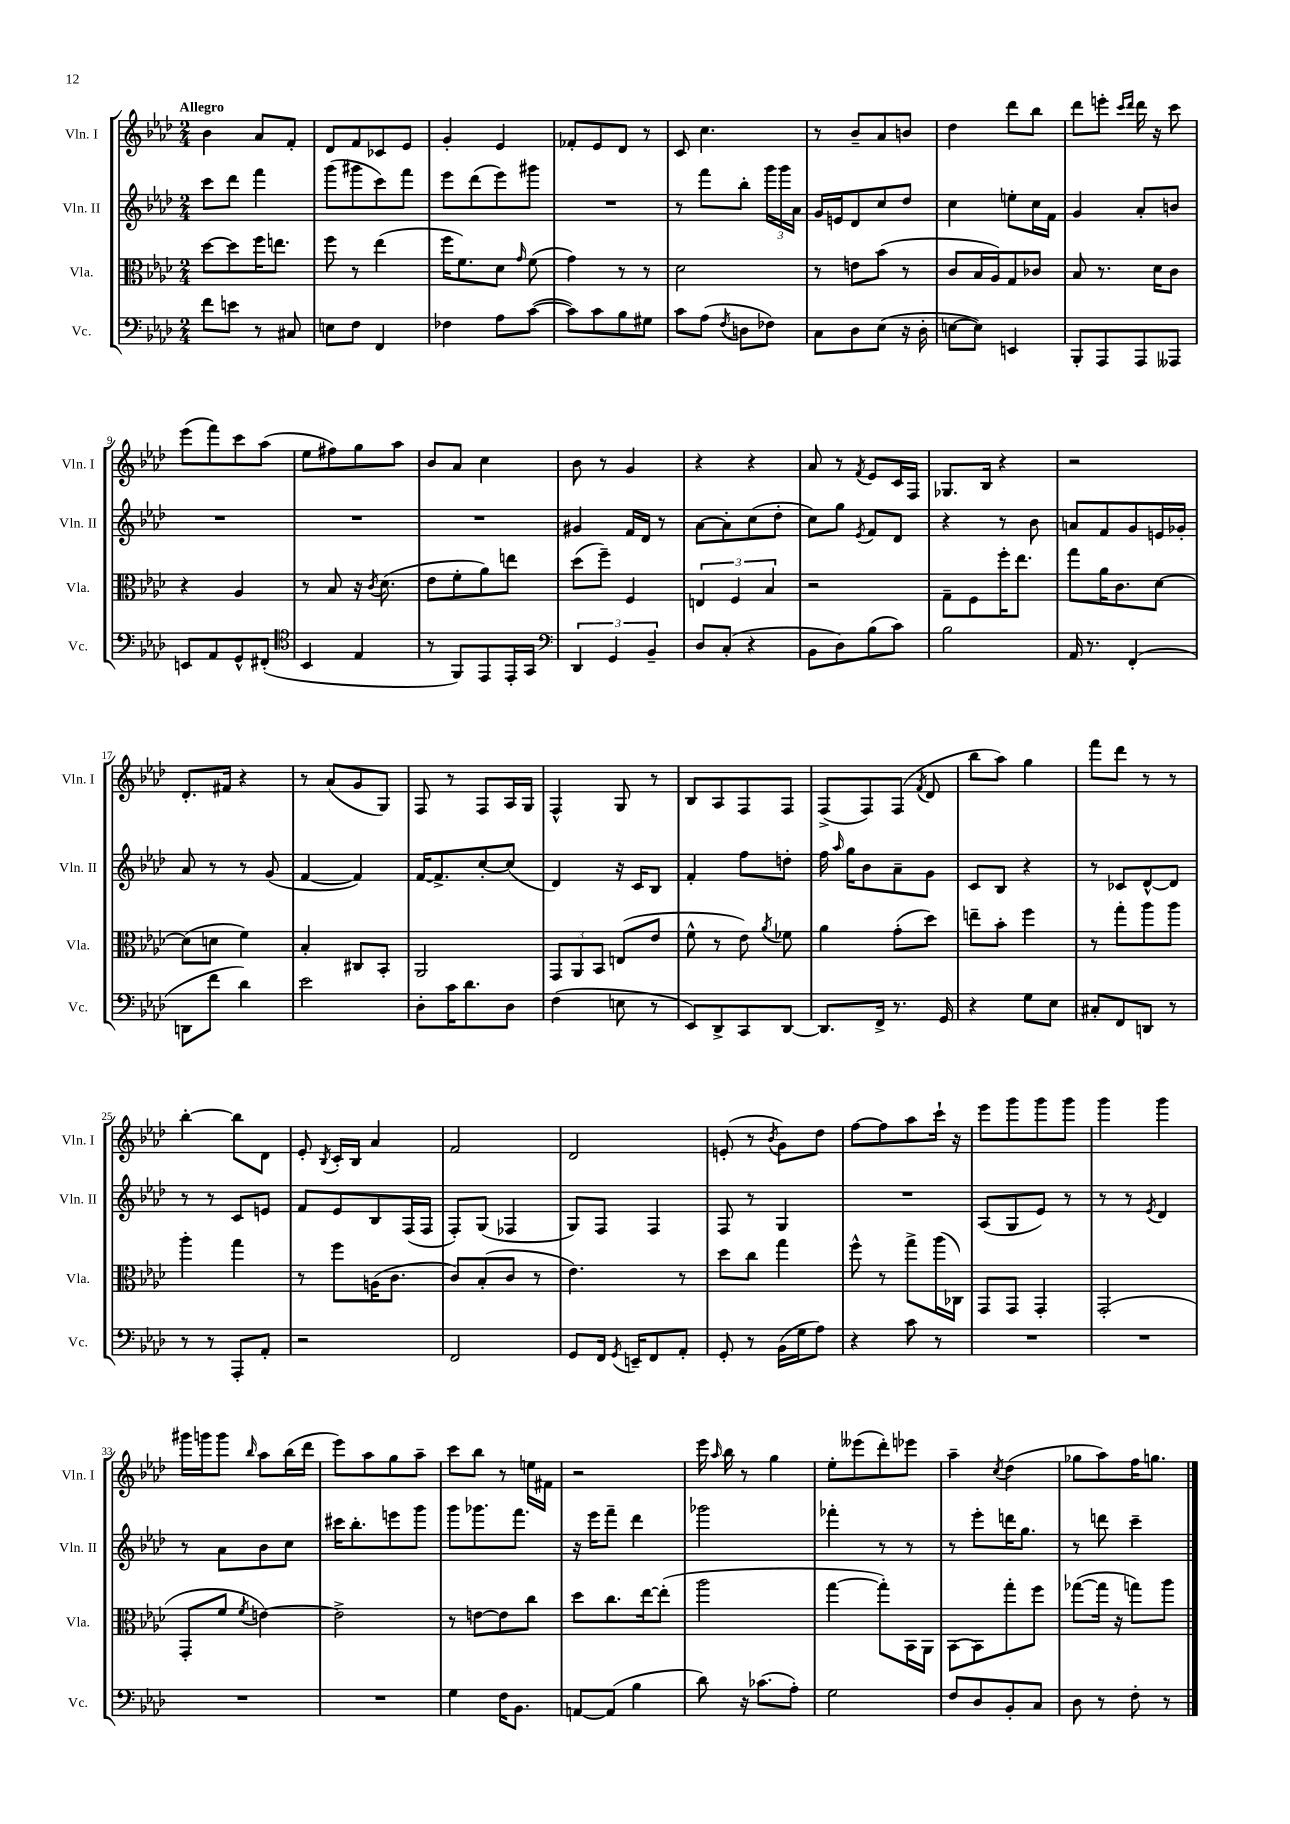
<<
\new StaffGroup <<
\new Staff = "s0" \with { instrumentName = "Vln. I" shortInstrumentName = "Vln. I" } {
    \clef treble \key aes \major \numericTimeSignature \time 2/4 \tempo "Allegro"
    \autoBeamOff bes'4 aes'8[ f'8]-. |
    des'8[ f'8 ces'8 ees'8] |
    g'4-. ees'4 |
    fes'8[-. ees'8 des'8] r8 |
    c'8 c''4. |
    r8 bes'8[-- aes'8 b'8] |
    des''4 des'''8[ bes''8] |
    des'''8[ e'''8]-. \grace { c'''16[ des'''16] } des'''16 r16 c'''8 |
    ees'''8[( f'''8) c'''8 aes''8]( |
    ees''8[ fis''8) g''8 aes''8] |
    bes'8[ aes'8] c''4 |
    bes'8 r8 g'4 |
    r4 r4 |
    aes'8 r8 \acciaccatura { f'8 } ees'8[ c'16 f16] |
    ges8.[ bes16] r4 |
    r2 |
    des'8.[-. fis'16] r4 |
    r8 aes'8[( g'8 g8]) |
    f8 r8 f8[ aes16 g16] |
    f4-^ g8 r8 |
    bes8[ aes8 f8 f8] |
    f8[->( f8) f8]( \acciaccatura { f'8 } des'8 |
    bes''8[ aes''8]) g''4 |
    f'''8[ des'''8] r8 r8 |
    bes''4~-. bes''8[ des'8] |
    ees'8-. \acciaccatura { bes8 } c'16[-. bes16] aes'4 |
    f'2 |
    des'2 |
    e'8-.( r8 \acciaccatura { bes'8 } g'8[) des''8] |
    f''8[~ f''8 aes''8 c'''16]-! r16 |
    ees'''8[ g'''8 g'''8 g'''8] |
    g'''4 g'''4 |
    gis'''16[ g'''16 g'''8] \grace { bes''16 } aes''8[ bes''16( des'''16] |
    ees'''8[) aes''8 g''8 aes''8]-- |
    c'''8[ bes''8] r8 e''16[ fis'16] |
    r2 |
    ees'''16 \grace { aes''16 } bes''16 r8 g''4 |
    ees''8[-. eeses'''8( des'''8-.) ees'''8] |
    aes''4-- \acciaccatura { c''8 } des''4( |
    ges''8[ aes''8) f''16 g''8.] \bar "|." |
}
\new Staff = "s1" \with { instrumentName = "Vln. II" shortInstrumentName = "Vln. II" } {
    \clef treble \key aes \major \numericTimeSignature \time 2/4
    \autoBeamOff c'''8[ des'''8] f'''4 |
    g'''8[( gis'''8 c'''8) f'''8] |
    ees'''8[ des'''8( ees'''8) gis'''8] |
    R2 |
    r8 f'''8[ bes''8]-. \tuplet 3/2 { g'''16[ g'''16 aes'16] } |
    g'16[ e'16 des'8 c''8 des''8] |
    c''4 e''8[-. c''16 f'16] |
    g'4 aes'8[-. b'8] |
    R2 |
    R2 |
    R2 |
    gis'4 f'16[ des'16] r8 |
    aes'8[~ aes'8-. c''8( des''8]-. |
    c''8[) g''8] \acciaccatura { ees'8 } f'8[ des'8] |
    r4 r8 bes'8 |
    a'8[ f'8 g'8 e'16 ges'16]-. |
    aes'8 r8 r8 g'8( |
    f'4~ f'4) |
    f'16[~ f'8.-> c''8~-. c''8]( |
    des'4) r16 c'16[ bes8] |
    f'4-. f''8[ d''8]-. |
    f''16 \grace { aes''16 } g''16[ bes'8 aes'8-- g'8] |
    c'8[ bes8] r4 |
    r8 ces'8[ des'8~-^ des'8] |
    r8 r8 c'8[ e'8] |
    f'8[ ees'8 bes8 f16( f16] |
    f8[-.) g8]( fes4 |
    g8[) f8] f4 |
    f8 r8 g4 |
    R2 |
    aes8[( g8 ees'8]) r8 |
    r8 r8 \acciaccatura { ees'8 } des'4 |
    r8 aes'8[ bes'8 c''8] |
    cis'''16[ bes''8.-. e'''8 g'''8] |
    g'''8[ ges'''8. f'''8.] |
    r16 ees'''16[ f'''8]-- des'''4 |
    ges'''2 |
    fes'''4-. r8 r8 |
    r8 ees'''8[-. d'''16 g''8.] |
    r8 d'''8 c'''4-- \bar "|." |
}
\new Staff = "s2" \with { instrumentName = "Vla." shortInstrumentName = "Vla." } {
    \clef alto \key aes \major \numericTimeSignature \time 2/4
    \autoBeamOff des''8[~ des''8 f''16 e''8.] |
    f''8 r8 ees''4( |
    f''16[ f'8.) des'8] \grace { g'16 } f'8( |
    g'4) r8 r8 |
    des'2 |
    r8 e'8[ bes'8]( r8 |
    c'8[ bes16 aes16) g8 ces'8] |
    bes8 r8. des'16[ c'8] |
    r4 aes4 |
    r8 bes8 r16 \acciaccatura { c'8 } des'8.( |
    ees'8[ f'8-. aes'8) e''8] |
    des''8[( f''8]--) f4 |
    \tuplet 3/2 { e4 f4 bes4 } |
    r2 |
    g8[-- f8 f''16-. ees''8.] |
    g''8[ aes'16 c'8. des'8]~ |
    des'8[( d'8] f'4) |
    bes4-. cis8[ bes,8]-. |
    aes,2 |
    \tuplet 3/2 { g,8[ aes,8 bes,8] } e8[( ees'8] |
    f'8-^ r8 ees'8) \acciaccatura { aes'8 } fes'8 |
    aes'4 g'8[-.( des''8]) |
    e''8[-- bes'8]-. f''4 |
    r8 g''8[-. aes''8 aes''8] |
    aes''4-. g''4 |
    r8 f''8[ a16( c'8.] |
    c'8[) bes8-.( c'8] r8 |
    ees'4.) r8 |
    des''8[ c''8] g''4 |
    f''8-^ r8 g''8[-> aes''16( ces16]) |
    g,8[ g,8] g,4-. |
    g,2-.( |
    g,8[-. f'8] \acciaccatura { f'8 } e'4~) |
    e'2-> |
    r8 e'8[~ e'8 c''8] |
    des''8[ c''8. ees''16~ ees''8]-.( |
    aes''2 |
    g''4~ g''8[-.) bes,16 aes,16] |
    bes,8[~ bes,8 g''8-. f''8] |
    ges''8[~( ges''16] r16 g''8[) aes''8] \bar "|." |
}
\new Staff = "s3" \with { instrumentName = "Vc." shortInstrumentName = "Vc." } {
    \clef bass \key aes \major \numericTimeSignature \time 2/4
    \autoBeamOff f'8[ e'8] r8 cis8 |
    e8[ f8] f,4 |
    fes4 aes8[ c'8]~( |
    c'8[) c'8 bes8 gis8] |
    c'8[ aes8]( \acciaccatura { f8 } d8[ fes8]) |
    c8[ des8 ees8]( r16 des16-. |
    e8[~ e8]) e,4 |
    bes,,8[-. aes,,8 aes,,8 aeses,,8] |
    e,8[ aes,8 g,8-^ fis,8]-.( |
    \clef tenor bes,4 ees4 |
    r8 f,8[) ees,8 ees,16-. g,16] |
    \clef bass \tuplet 3/2 { des,4 g,4 bes,4-- } |
    des8[ c8]-.( r4 |
    bes,8[ des8) bes8( c'8]) |
    bes2 |
    aes,16 r8. f,4-.( |
    d,8[ f'8] des'4) |
    ees'2 |
    des8[-. c'16 des'8. des8] |
    f4( e8 r8 |
    ees,8[) des,8-> c,8 des,8]~ |
    des,8.[ f,16]-> r8. g,16 |
    r4 g8[ ees8] |
    cis8[-. f,8 d,8] r8 |
    r8 r8 aes,,8[-. aes,8]-. |
    r2 |
    f,2 |
    g,8[ f,16] \acciaccatura { g,8 } e,16[-- f,8 aes,8]-. |
    g,8-. r8 bes,16[( g16 aes8]) |
    r4 c'8 r8 |
    R2 |
    R2 |
    R2 |
    R2 |
    g4 f16[ bes,8.] |
    a,8[~ a,8]( bes4 |
    des'8) r16 ces'8.[( aes8]-.) |
    g2 |
    f8[ des8 bes,8-. c8] |
    des8 r8 f8-. r8 \bar "|." |
}
>>
>>
